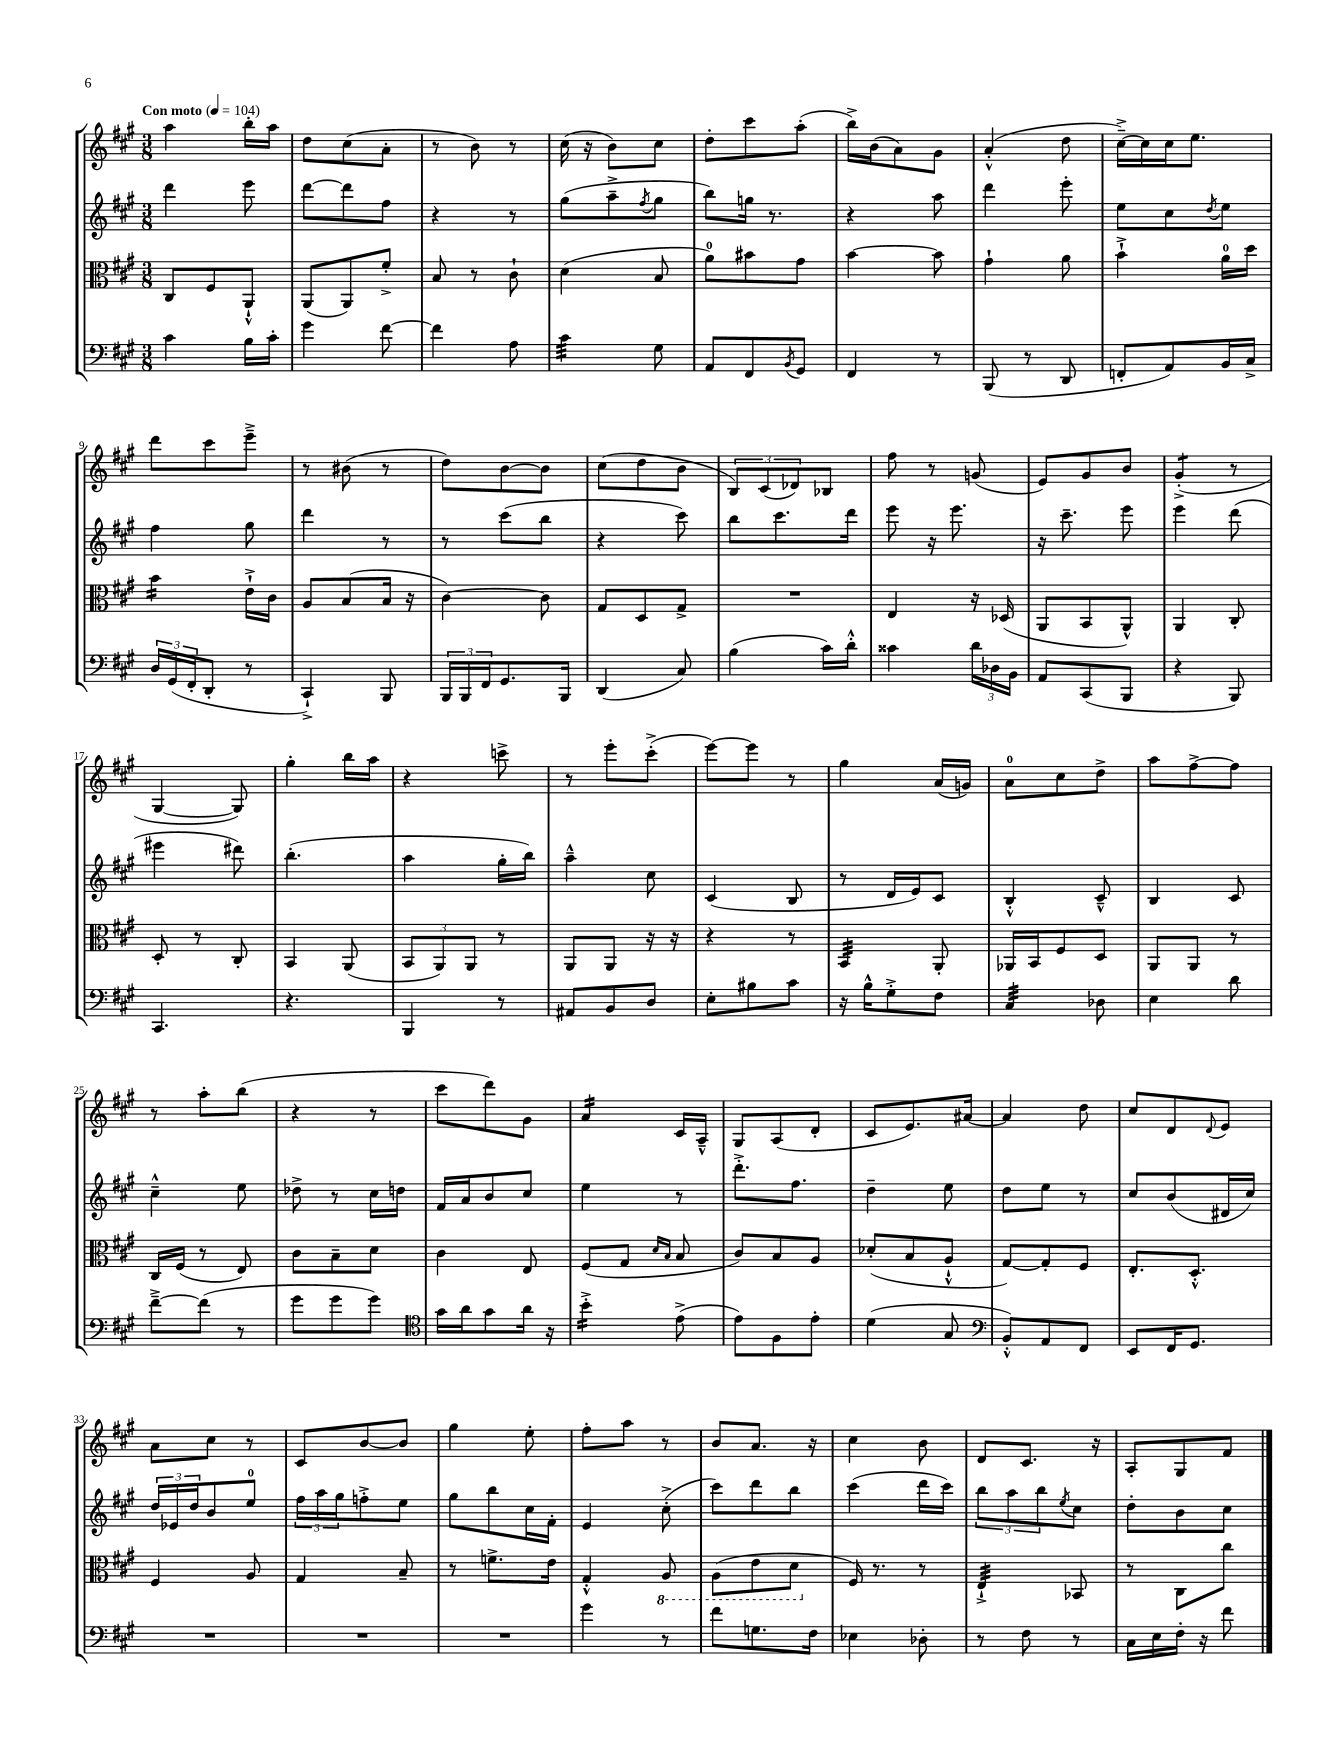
<<
\new StaffGroup <<
\new Staff = "s0" {
    \clef treble \key a \major \numericTimeSignature \time 3/8 \tempo "Con moto" 4 = 104
    a''4 b''16-. a''16 |
    d''8 cis''8( a'8-. |
    r8 b'8) r8 |
    cis''16( r16 b'8) cis''8 |
    d''8-. cis'''8 a''8-.( |
    b''16->) b'16( a'8) gis'8 |
    a'4-.-^( d''8 |
    cis''16~--->) cis''16 cis''16 e''8. |
    d'''8 cis'''8 e'''8---> |
    r8 bis'8( r8 |
    d''8) b'8~ b'8 |
    cis''8( d''8 b'8 |
    \tuplet 3/2 { b8) cis'8( des'8) } bes8 |
    fis''8 r8 g'8( |
    e'8) gis'8 b'8 |
    gis'4:8-.->( r8 |
    gis4~ gis8) |
    gis''4-. b''16 a''16 |
    r4 c'''8-> |
    r8 e'''8-. cis'''8-.->( |
    e'''8~) e'''8 r8 |
    gis''4 a'16( g'16) |
    a'8-0 cis''8 d''8-> |
    a''8 fis''8~-> fis''8 |
    r8 a''8-. b''8( |
    r4 r8 |
    cis'''8 d'''8) gis'8 |
    a'4:16 cis'16 a16---^ |
    gis8 a8( d'8-. |
    cis'8 e'8.) ais'16~ |
    ais'4 d''8 |
    cis''8 d'8 \appoggiatura { d'8 } e'8 |
    a'8 cis''8 r8 |
    cis'8 b'8~ b'8 |
    gis''4 e''8-. |
    fis''8-. a''8 r8 |
    b'8 a'8. r16 |
    cis''4 b'8 |
    d'8 cis'8. r16 |
    a8-. gis8 fis'8 \bar "|." |
}
\new Staff = "s1" {
    \clef treble \key a \major \numericTimeSignature \time 3/8
    d'''4 e'''8 |
    d'''8~ d'''8 fis''8 |
    r4 r8 |
    gis''8( a''8---> \acciaccatura { fis''8 } gis''8 |
    b''8) g''16 r8. |
    r4 a''8 |
    d'''4 e'''8-. |
    e''8 cis''8 \acciaccatura { d''8 } e''8 |
    fis''4 gis''8 |
    d'''4 r8 |
    r8 cis'''8( b''8 |
    r4 cis'''8) |
    b''8 cis'''8. d'''16 |
    e'''8 r16 e'''8. |
    r16 cis'''8.-- e'''8 |
    e'''4 d'''8( |
    eis'''4 dis'''8) |
    b''4.-.( |
    a''4 gis''16-. b''16) |
    a''4---^ cis''8 |
    cis'4( b8 |
    r8 d'16 e'16) cis'8 |
    b4-.-^ cis'8---^ |
    b4 cis'8 |
    cis''4---^ e''8 |
    des''8-> r8 cis''16 d''16 |
    fis'16 a'16 b'8 cis''8 |
    e''4 r8 |
    d'''8.-.-> fis''8. |
    d''4-- e''8 |
    d''8 e''8 r8 |
    cis''8 b'8( dis'16 cis''16) |
    \tuplet 3/2 { d''16 ees'16 d''16 } b'8 e''8-0 |
    \tuplet 3/2 { fis''16 a''16 gis''16 } f''8-.-> e''8 |
    gis''8 b''8 cis''16 fis'16-. |
    e'4 cis''8-.->( |
    cis'''8) d'''8 b''8 |
    cis'''4( d'''16 cis'''16) |
    \tuplet 3/2 { b''8 a''8 b''8 } \acciaccatura { e''8 } cis''8 |
    d''8-. b'8 cis''8 \bar "|." |
}
\new Staff = "s2" {
    \clef alto \key a \major \numericTimeSignature \time 3/8
    cis8 fis8 a,8-!-^ |
    a,8( a,8) fis'8-.-> |
    b8 r8 cis'8-! |
    d'4( b8 |
    a'8-0) bis'8 gis'8 |
    b'4~ b'8 |
    gis'4-! a'8 |
    b'4-!-> a'16-0 d''16 |
    b'4:16 e'16-!-> cis'16 |
    a8 b8( b16 r16 |
    cis'4~) cis'8 |
    gis8 d8 gis8-> |
    R4. |
    e4 r16 des16( |
    a,8 b,8 a,8-^) |
    a,4 cis8-. |
    d8-. r8 cis8-. |
    b,4 a,8( |
    \tuplet 3/2 { b,8 a,8) a,8 } r8 |
    a,8 a,8 r16 r16 |
    r4 r8 |
    b,4:32 a,8-. |
    aes,16 b,16 fis8 d8 |
    a,8 a,8 r8 |
    cis16 fis16( r8 e8) |
    cis'8 b8-- d'8 |
    cis'4 e8 |
    fis8( gis8 \grace { d'16 b16 } b8 |
    cis'8) b8 a8 |
    des'8-.( b8 a8-!-^ |
    gis8~) gis8-. fis8 |
    e8.-. d8.-.-^ |
    fis4 a8 |
    gis4 b8-- |
    r8 f'8.-> e'16 |
    gis4-.-^ \ottava #-1 a,8 |
    a,8( e8 d8 \ottava #0 |
    fis16) r8. r8 |
    e4:32-!-> bes,8 |
    r8 cis8 cis''8 \bar "|." |
}
\new Staff = "s3" {
    \clef bass \key a \major \numericTimeSignature \time 3/8
    cis'4 b16 cis'16-. |
    gis'4 fis'8~ |
    fis'4 a8 |
    cis'4:32 gis8 |
    a,8 fis,8 \acciaccatura { b,8 } gis,8 |
    fis,4 r8 |
    b,,8( r8 d,8 |
    f,8-. a,8) b,16 cis16-> |
    \tuplet 3/2 { d16 gis,16( fis,16-. } d,8-. r8 |
    cis,4-!->) b,,8 |
    \tuplet 3/2 { b,,16 b,,16 fis,16 } gis,8. b,,16 |
    d,4( cis8) |
    b4( cis'16) d'16-.-^ |
    cisis'4 \tuplet 3/2 { d'16 des16 b,16 } |
    a,8 cis,8( b,,8 |
    r4 b,,8) |
    cis,4. |
    r4. |
    b,,4 r8 |
    ais,8 b,8 d8 |
    e8-. bis8 cis'8 |
    r16 b16-^ gis8-.-> fis8 |
    cis4:32 des8 |
    e4 d'8 |
    fis'8~---> fis'8( r8 |
    gis'8 gis'8 gis'8) |
    \clef tenor gis'16 a'16 gis'8 a'16 r16 |
    b'4:16-.-> e'8->( |
    e'8) fis8 e'8-. |
    d'4( gis8 |
    \clef bass b,8-.-^) a,8 fis,8 |
    e,8 fis,16 gis,8. |
    R4. |
    R4. |
    R4. |
    gis'4 r8 |
    fis'8 g8. fis16 |
    ees4 des8-. |
    r8 fis8 r8 |
    cis16 e16 fis16-. r16 fis'8 \bar "|." |
}
>>
>>
